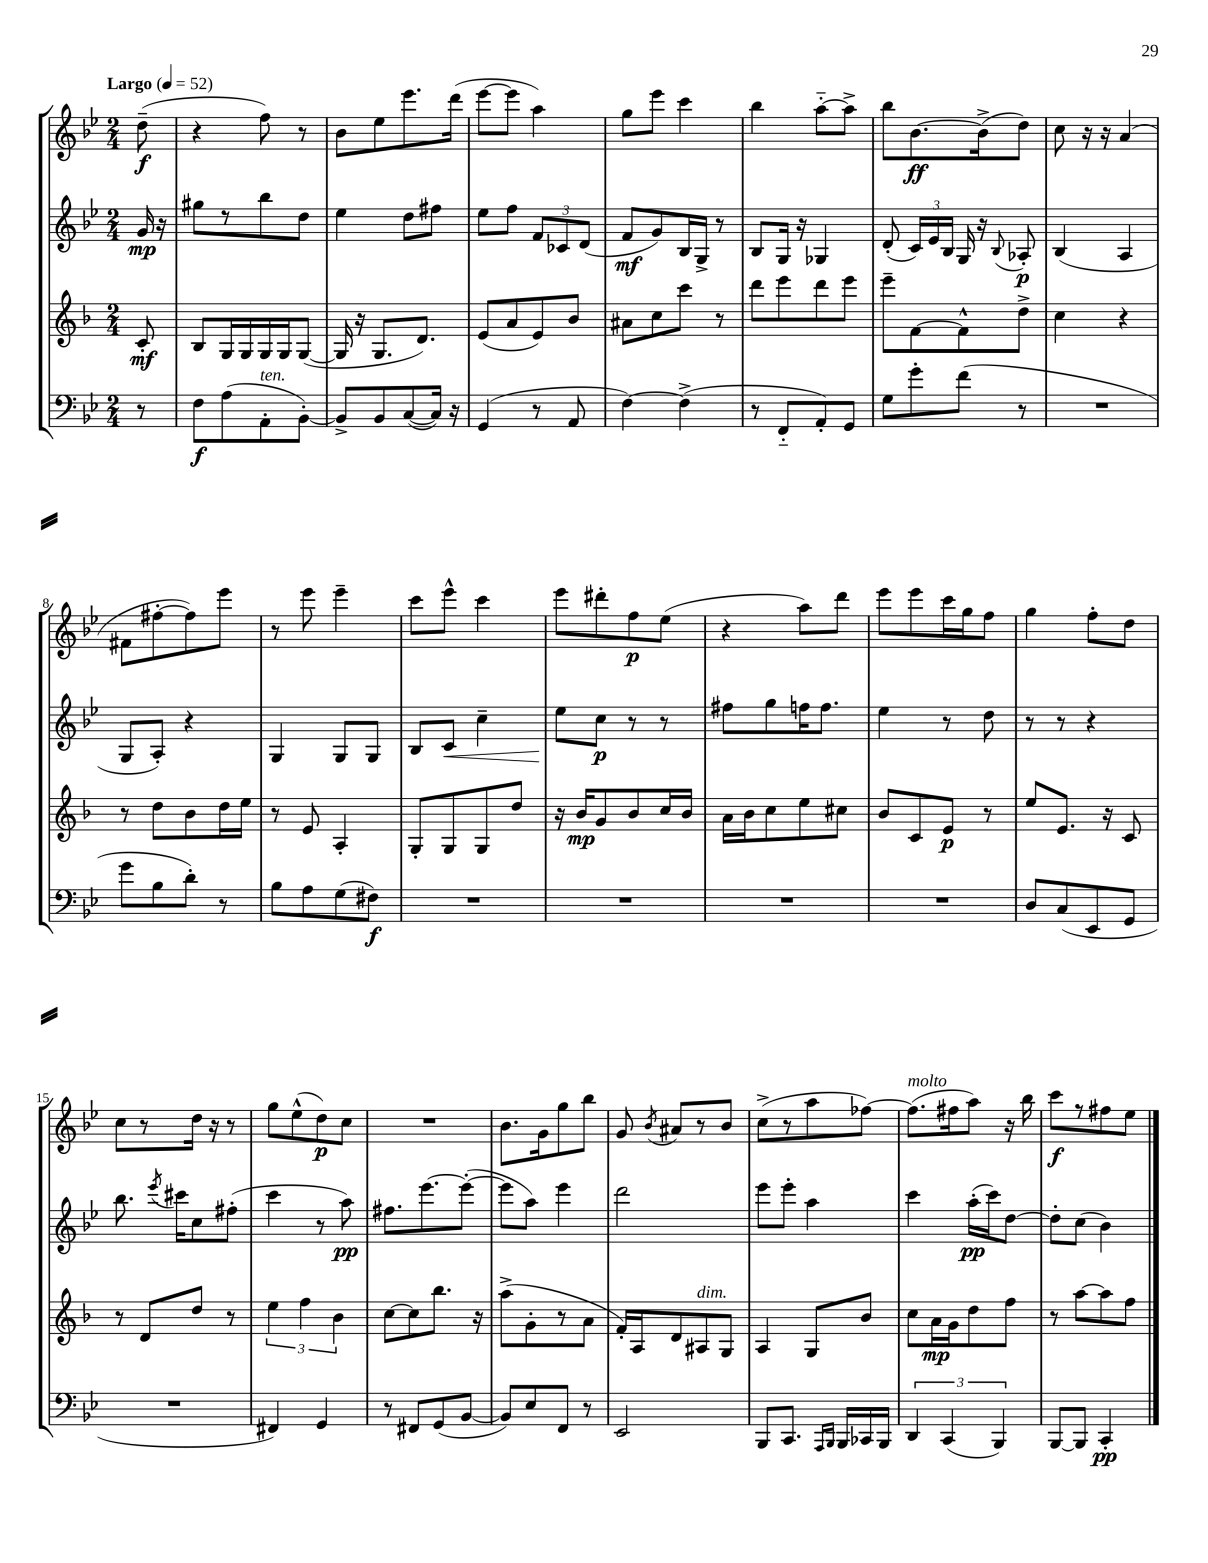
<<
\new StaffGroup <<
\new Staff = "s0" {
    \clef treble \key bes \major \numericTimeSignature \time 2/4 \partial 8 \tempo "Largo" 4 = 52
    \autoBeamOff d''8--\f( |
    r4 f''8) r8 |
    bes'8[ ees''8 ees'''8. d'''16]( |
    ees'''8[~ ees'''8] a''4) |
    g''8[ ees'''8] c'''4 |
    bes''4 a''8[~-_ a''8]-> |
    bes''8[ bes'8.~\ff bes'16->( d''8]) |
    c''8 r16 r16 a'4( |
    fis'8[ fis''8~-. fis''8) ees'''8] |
    r8 ees'''8 ees'''4-- |
    c'''8[ ees'''8]-^ c'''4 |
    ees'''8[ dis'''8-. f''8\p ees''8]( |
    r4 a''8[) d'''8] |
    ees'''8[ ees'''8 c'''16 g''16 f''8] |
    g''4 f''8[-. d''8] |
    c''8[ r8 d''16] r16 r8 |
    g''8[ ees''8-^( d''8\p) c''8] |
    R2 |
    bes'8.[ g'16 g''8 bes''8] |
    g'8 \acciaccatura { bes'8 } ais'8[ r8 bes'8] |
    c''8[->( r8 a''8 fes''8]~) |
    fes''8.[^\markup { \italic "molto" }( fis''16 a''8]) r16 bes''16 |
    c'''8[\f r8 fis''8 ees''8] \bar "|." |
}
\new Staff = "s1" {
    \clef treble \key bes \major \numericTimeSignature \time 2/4 \partial 8
    \autoBeamOff g'16\mp r16 |
    gis''8[ r8 bes''8 d''8] |
    ees''4 d''8[ fis''8] |
    ees''8[ f''8] \tuplet 3/2 { f'8[ ces'8 d'8]( } |
    f'8[\mf g'8) bes16 g16]-> r8 |
    bes8[ g16] r16 ges4 |
    d'8-.( \tuplet 3/2 { c'16[) ees'16 bes16] } g16 r16 \appoggiatura { bes8 } aes8-.\p |
    bes4( a4 |
    g8[ a8]-.) r4 |
    g4 g8[ g8] |
    bes8[ c'8]\< c''4-- |
    ees''8[\! c''8]\p r8 r8 |
    fis''8[ g''8 f''16 f''8.] |
    ees''4 r8 d''8 |
    r8 r8 r4 |
    bes''8. \acciaccatura { ees'''8 } cis'''16[ c''8 fis''8]-.( |
    c'''4 r8 a''8\pp) |
    fis''8.[ ees'''8.~ ees'''8]~-.( |
    ees'''8[ a''8]) ees'''4 |
    d'''2 |
    ees'''8[ ees'''8]-. a''4 |
    c'''4 a''16[-.\pp( c'''16) d''8]~ |
    d''8[-. c''8]( bes'4) \bar "|." |
}
\new Staff = "s2" {
    \clef treble \key f \major \numericTimeSignature \time 2/4 \partial 8
    \autoBeamOff c'8-.\mf |
    bes8[ g16 g16 g16 g16 g8]~( |
    g16 r16 g8.[ d'8.]) |
    e'8[( a'8 e'8) bes'8] |
    ais'8[ c''8 c'''8] r8 |
    d'''8[ e'''8 d'''8 e'''8] |
    e'''8[-- f'8~ f'8-^ d''8]-> |
    c''4 r4 |
    r8 d''8[ bes'8 d''16 e''16] |
    r8 e'8 a4-. |
    g8[-. g8 g8 d''8] |
    r16 bes'16[\mp g'8 bes'8 c''16 bes'16] |
    a'16[ bes'16 c''8 e''8 cis''8] |
    bes'8[ c'8 e'8]\p r8 |
    e''8[ e'8.] r16 c'8 |
    r8 d'8[ d''8] r8 |
    \tuplet 3/2 { e''4 f''4 bes'4 } |
    c''8[~ c''8 bes''8.] r16 |
    a''8[->( g'8-. r8 a'8] |
    f'16[-.) a16 d'8 ais8^\markup { \italic "dim." } g8] |
    a4 g8[ bes'8] |
    c''8[ a'16\mp g'16 d''8 f''8] |
    r8 a''8[~ a''8 f''8] \bar "|." |
}
\new Staff = "s3" {
    \clef bass \key bes \major \numericTimeSignature \time 2/4 \partial 8
    \autoBeamOff r8 |
    f8[\f a8( a,8-.^\markup { \italic "ten." } bes,8]~-.) |
    bes,8[-> bes,8 c8~( c16]) r16 |
    g,4( r8 a,8 |
    f4~) f4->( |
    r8 f,8[-_ a,8-.) g,8] |
    g8[ g'8-. f'8]( r8 |
    R2 |
    g'8[ bes8 d'8]-.) r8 |
    bes8[ a8 g8( fis8]\f) |
    R2 |
    R2 |
    R2 |
    R2 |
    d8[ c8( ees,8 g,8] |
    R2 |
    fis,4) g,4 |
    r8 fis,8[ g,8( bes,8]~ |
    bes,8[) ees8 f,8] r8 |
    ees,2 |
    bes,,8[ c,8.] \grace { a,,16[ bes,,16] } bes,,16[ ces,16 bes,,16] |
    \tuplet 3/2 { d,4 c,4( bes,,4) } |
    bes,,8[~ bes,,8] c,4-.\pp \bar "|." |
}
>>
>>
